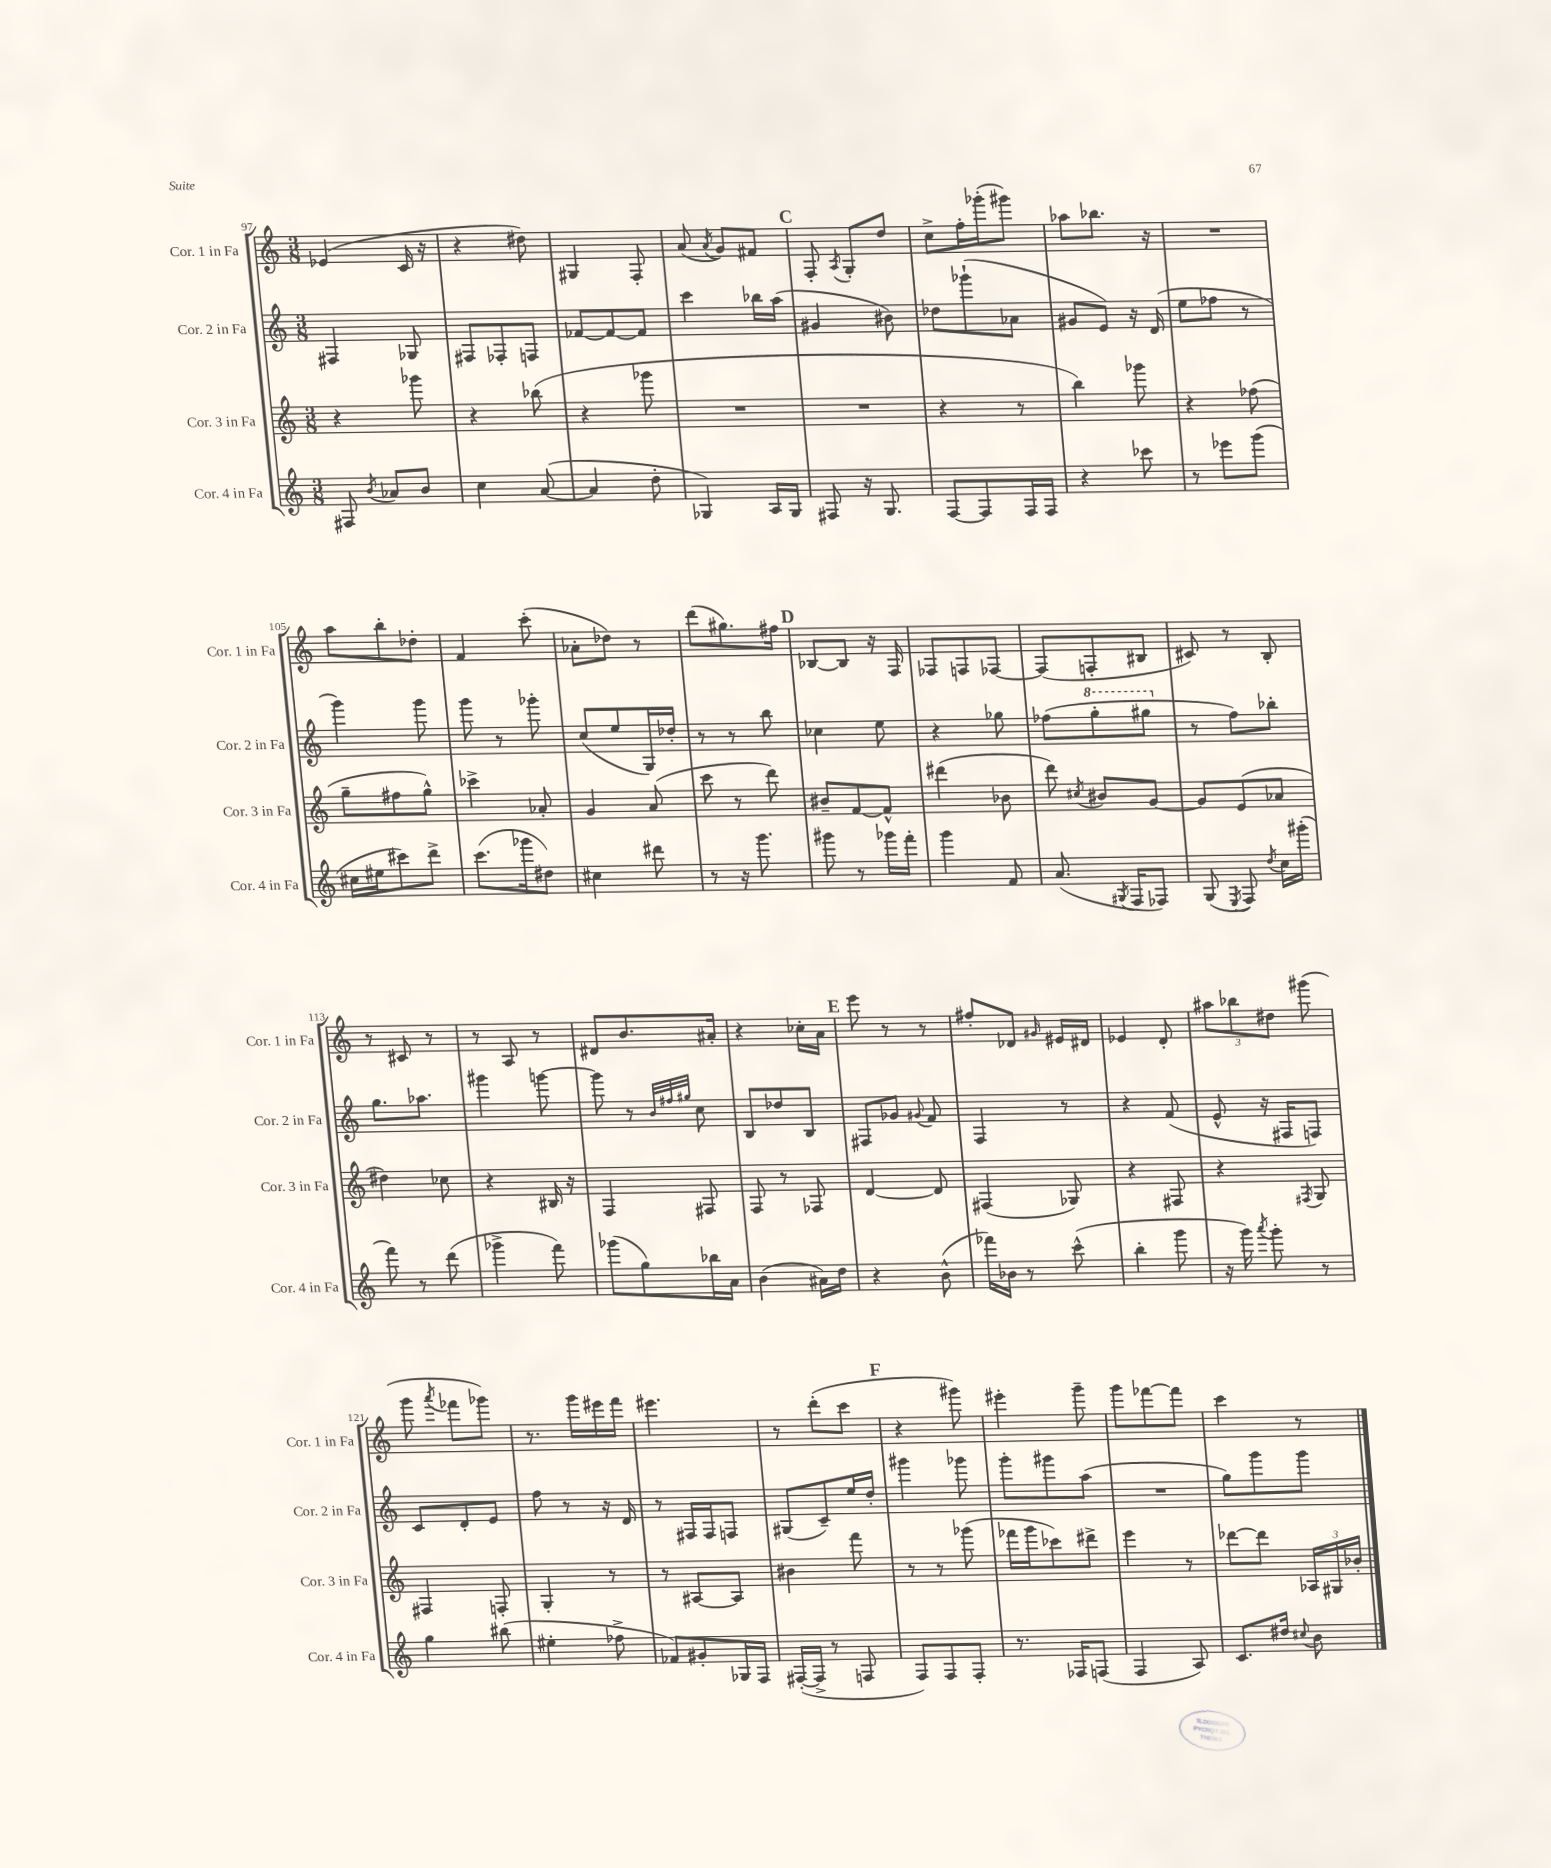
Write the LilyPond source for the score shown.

<<
\new StaffGroup <<
\new Staff = "s0" \with { instrumentName = "Cor. 1 in Fa" shortInstrumentName = "Cor. 1 in Fa" } {
    \clef treble \key c \major \numericTimeSignature \time 3/8
    \autoBeamOff ees'4( c'16 r16 |
    r4 dis''8) |
    gis4 f8-. |
    a'8( \acciaccatura { a'8 } g'8[) fis'8] |
    \mark \markup { \bold "C" } f8-. \acciaccatura { a8 } g8[-. d''8] |
    c''8[-> f''16-. ges'''16-.( gis'''8]) |
    aes''8[ bes''8.] r16 |
    R4. |
    a''8[ b''8-. des''8]-. |
    f'4 c'''8-.( |
    aes'8[-. des''8]) r8 |
    d'''8[( gis''8.) fis''16] |
    \mark \markup { \bold "D" } bes8[~ bes8] r16 f16 |
    fes8[ f8 fes8]~ |
    fes8[( f8-. bis8] |
    cis'8) r8 b8-. |
    r8 cis'8 r8 |
    r8 a8 r8 |
    dis'8[ b'8. ais'16]-. |
    r4 ces''16[-. a'16] |
    \mark \markup { \bold "E" } e'''8 r8 r8 |
    fis''8[-. des'8] \grace { gis'16 } eis'16[ dis'16] |
    ees'4 d'8-. |
    \tuplet 3/2 { ais''8[ bes''8 dis''8] } gis'''8( |
    g'''8 \acciaccatura { a'''8 } fes'''8[ ges'''8]) |
    r8. g'''16[ eis'''16 f'''16] |
    eis'''4. |
    r8 d'''8[-.( c'''8] |
    \mark \markup { \bold "F" } r4 gis'''8) |
    eis'''4-. g'''8-- |
    g'''8[ fes'''8~ fes'''8] |
    c'''4 r8 \bar "|." |
}
\new Staff = "s1" \with { instrumentName = "Cor. 2 in Fa" shortInstrumentName = "Cor. 2 in Fa" } {
    \clef treble \key c \major \numericTimeSignature \time 3/8
    \autoBeamOff fis4 ges8 |
    fis8[ fes8-. f8] |
    fes'8[~ fes'8~ fes'8] |
    c'''4 bes''16[ a''16]( |
    \mark \markup { \bold "C" } gis'4 bis'8) |
    des''8[ ges'''8-!( aes'8] |
    gis'8[ e'8]) r16 d'16( |
    e''8[ fes''8] r8 |
    g'''4) g'''8 |
    g'''8 r8 ges'''8-. |
    c''8[( e''8 g16) des''16]-. |
    r8 r8 b''8 |
    \mark \markup { \bold "D" } ces''4 e''8 |
    r4 ges''8 |
    fes''8[( \ottava #1 g'''8-. gis'''8] \ottava #0 |
    r8 f''8[) bes''8]-. |
    g''8.[ aes''8.] |
    gis'''4 g'''8~ |
    g'''8 r8 \grace { b'32[ fis''32 gis''32] } c''8 |
    b8[ des''8 b8] |
    \mark \markup { \bold "E" } fis8[ ges'8] \appoggiatura { gis'8 } f'8 |
    f4 r8 |
    r4 f'8( |
    e'8-^ r16 fis16[ f8]) |
    c'8[ d'8-. e'8] |
    f''8 r8 r16 d'16 |
    r8 fis16[ fis16 f8] |
    gis8[( c'8--) e''16 d''16]-. |
    \mark \markup { \bold "F" } gis'''4 ges'''8 |
    g'''8[-. gis'''8 a''8]( |
    R4. |
    g''8[) g'''8 g'''8] \bar "|." |
}
\new Staff = "s2" \with { instrumentName = "Cor. 3 in Fa" shortInstrumentName = "Cor. 3 in Fa" } {
    \clef treble \key c \major \numericTimeSignature \time 3/8
    \autoBeamOff r4 ges'''8 |
    r4 bes''8( |
    r4 ges'''8 |
    R4. |
    \mark \markup { \bold "C" } R4. |
    r4 r8 |
    b''4) ges'''8 |
    r4 fes''8( |
    g''8[-- fis''8 g''8]-^) |
    ces'''4-> aes'8-. |
    g'4 a'8( |
    c'''8 r8 d'''8) |
    \mark \markup { \bold "D" } bis'8[-- f'8~ f'8]-^ |
    dis'''4( bes'8 |
    d'''8) \acciaccatura { cis''8 } bis'8[ g'8]~ |
    g'8[ e'8( aes'8] |
    dis''4) ces''8 |
    r4 bis16 r16 |
    f4 fis8 |
    f8 r8 fes8 |
    \mark \markup { \bold "E" } d'4~ d'8 |
    fis4( ges8) |
    r4 fis8 |
    r4 \acciaccatura { fis8 } g8 |
    fis4 f8-. |
    g4-. r8 |
    r8 ais8[~ ais8] |
    bis'4 f'''8 |
    \mark \markup { \bold "F" } r8 r8 ges'''8( |
    fes'''16[ g'''16 ces'''8) dis'''8]-> |
    e'''4 r8 |
    des'''8[~ des'''8] \tuplet 3/2 { aes16[ gis16 bes'16]-. } \bar "|." |
}
\new Staff = "s3" \with { instrumentName = "Cor. 4 in Fa" shortInstrumentName = "Cor. 4 in Fa" } {
    \clef treble \key c \major \numericTimeSignature \time 3/8
    \autoBeamOff fis8 \acciaccatura { b'8 } aes'8[ b'8] |
    c''4 a'8~( |
    a'4 d''8-. |
    ges4) a16[ ges16] |
    \mark \markup { \bold "C" } fis8 r16 g8. |
    f8[~ f8 f16 f16] |
    r4 ces'''8 |
    r8 ees'''8[ g'''8]( |
    cis''16[ eis''16 cis'''8) d'''8]-> |
    c'''8.[( ges'''16 dis''8]) |
    cis''4 dis'''8 |
    r8 r16 g'''8. |
    \mark \markup { \bold "D" } gis'''8 r8 ges'''16[ f'''16]-. |
    g'''4 f'8 |
    a'8.( \acciaccatura { gis8 } f16[ fes8]) |
    g8( \acciaccatura { e8 } f8) \acciaccatura { d''8 } c''16[ gis'''16]-.( |
    f'''8) r8 d'''8( |
    ges'''4-> f'''8) |
    ges'''8[( g''8) bes''16 a'16] |
    b'4( ais'16[) d''16] |
    \mark \markup { \bold "E" } r4 b'8-^( |
    fes'''16[) bes'16] r8 c'''8-^( |
    b''4-. g'''8 |
    r16 g'''16) \acciaccatura { a'''8 } g'''8-. r8 |
    g''4 bis''8( |
    eis''4-. fes''8-> |
    fes'8[) gis'8-. ges16 f16] |
    fis16[~-.( fis16]-> r8 f8 |
    \mark \markup { \bold "F" } f8[) f8 f8]-. |
    r8. fes16[ f8]( |
    f4 a8) |
    c'8.[ dis''16] \appoggiatura { cis''8 } b'8 \bar "|." |
}
>>
>>
\layout { \context { \Score currentBarNumber = #97 } }
